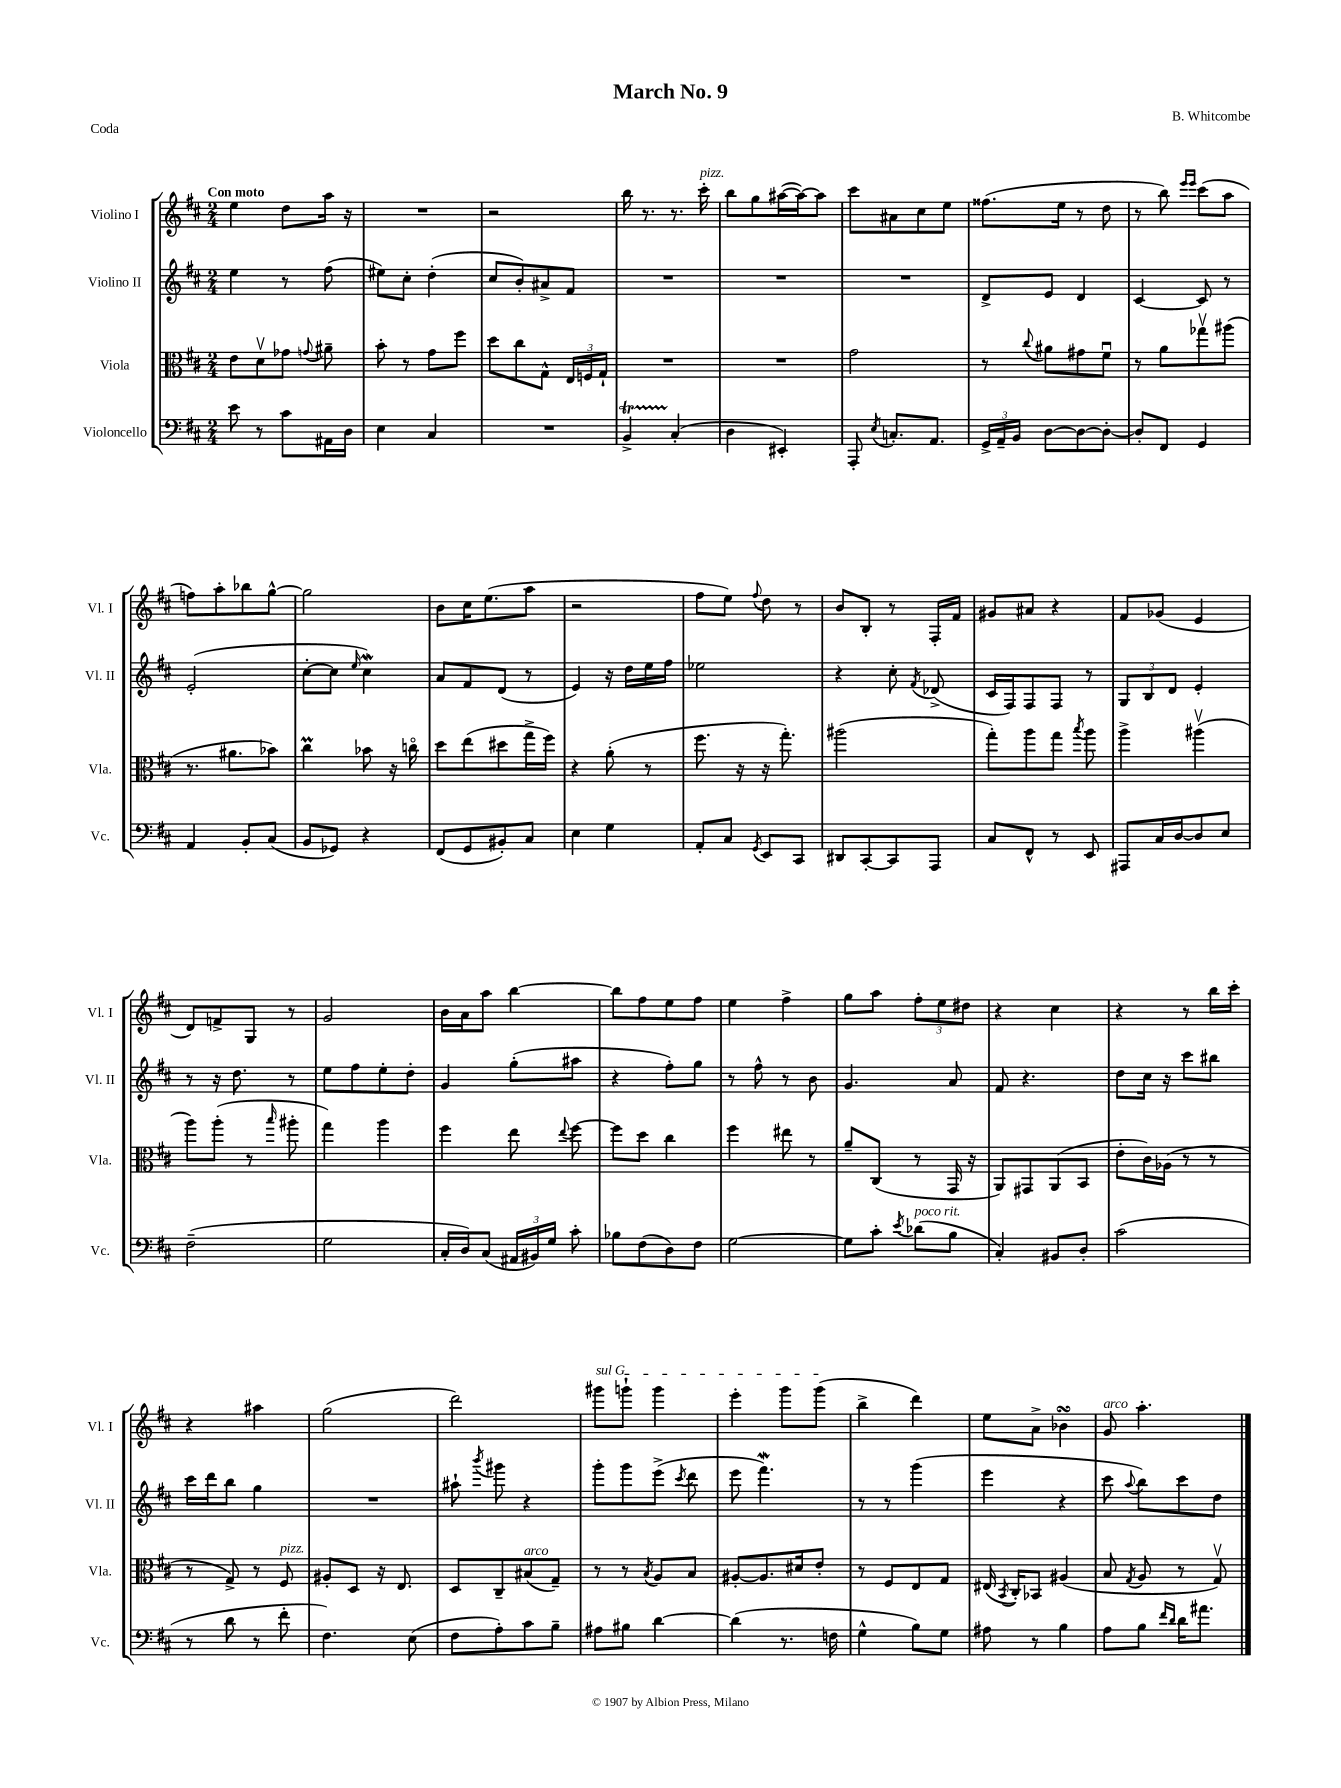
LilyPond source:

\header { title = "March No. 9" composer = "B. Whitcombe" piece = "Coda" }
<<
\new StaffGroup <<
\new Staff = "s0" \with { instrumentName = "Violino I" shortInstrumentName = "Vl. I" } {
    \clef treble \key d \major \numericTimeSignature \time 2/4 \tempo "Con moto"
    \autoBeamOff e''4 d''8[ a''16] r16 |
    R2 |
    r2 |
    b''16 r8. r8. cis'''16-.^\markup { \italic "pizz." } |
    b''8[ g''8 ais''16~( ais''16~) ais''8] |
    cis'''8[ ais'8 cis''8 e''8] |
    fisis''8.[( e''16] r8 d''8 |
    r8 b''8) \grace { e'''16[ e'''16] } cis'''8[( a''8] |
    f''8[) a''8-. bes''8 g''8]~-^ |
    g''2 |
    b'8[ cis''16 e''8.( a''8] |
    r2 |
    fis''8[ e''8]) \appoggiatura { fis''8 } d''8 r8 |
    b'8[ b8]-. r8 fis16[-. fis'16] |
    gis'8[ ais'8] r4 |
    fis'8[ ges'8]( e'4 |
    d'8[) f'8-> g8] r8 |
    g'2 |
    b'16[ a'16 a''8] b''4~ |
    b''8[ fis''8 e''8 fis''8] |
    e''4 fis''4-> |
    g''8[ a''8] \tuplet 3/2 { fis''8[-. e''8 dis''8] } |
    r4 cis''4 |
    r4 r8 b''16[ cis'''16]-. |
    r4 ais''4 |
    g''2( |
    d'''2) |
    \once \override TextSpanner.bound-details.left.text = \markup { \italic "sul G" } gis'''8[\startTextSpan g'''8]-! g'''4 |
    e'''4-. g'''8[ g'''8]\stopTextSpan( |
    b''4-> d'''4) |
    e''8[ a'8]-> bes'4\turn |
    g'8^\markup { \italic "arco" } a''4.-. \bar "|." |
}
\new Staff = "s1" \with { instrumentName = "Violino II" shortInstrumentName = "Vl. II" } {
    \clef treble \key d \major \numericTimeSignature \time 2/4
    \autoBeamOff e''4 r8 fis''8( |
    eis''8[) cis''8]-. d''4-.( |
    cis''8[ b'8-.) ais'8-> fis'8] |
    R2 |
    R2 |
    R2 |
    d'8[-> e'8] d'4 |
    cis'4~ cis'8 r8 |
    e'2-.( |
    cis''8[~-. cis''8] \grace { e''16 } cis''4\mordent) |
    a'8[ fis'8 d'8]( r8 |
    e'4) r16 d''16[ e''16 fis''16] |
    ees''2 |
    r4 cis''8-. \acciaccatura { fis'8 } des'8->( |
    cis'16[ fis16) fis8 fis8] r8 |
    \tuplet 3/2 { g8[ b8 d'8] } e'4-. |
    r8 r16 d''8. r8 |
    e''8[ fis''8 e''8-. d''8]-. |
    g'4 g''8[-.( ais''8] |
    r4 fis''8[-.) g''8] |
    r8 fis''8-^ r8 b'8 |
    g'4. a'8 |
    fis'8 r4. |
    d''8[ cis''16] r16 cis'''8[ bis''8] |
    cis'''16[ d'''16 b''8] g''4 |
    R2 |
    ais''8-! \acciaccatura { b'''8 } gis'''8 r4 |
    g'''8[-. g'''8 e'''8]->( \acciaccatura { cis'''8 } d'''8 |
    e'''8 fis'''4.\mordent) |
    r8 r8 g'''4( |
    e'''4 r4 |
    cis'''8 \appoggiatura { a''8 } b''8[) cis'''8 d''8] \bar "|." |
}
\new Staff = "s2" \with { instrumentName = "Viola" shortInstrumentName = "Vla." } {
    \clef alto \key d \major \numericTimeSignature \time 2/4
    \autoBeamOff e'8[ d'8\upbow ges'8] \appoggiatura { g'8 } ais'8-- |
    b'8-. r8 g'8[ fis''8] |
    d''8[ cis''8 g8]-^ \tuplet 3/2 { e16[ f16 g16]-! } |
    R2 |
    R2 |
    g'2 |
    r8 \appoggiatura { cis''8 } ais'8[ gis'8 fis'8]\downbow |
    r8 a'8[ ges''8\upbow ais''8]( |
    r8. ais'8.[ bes'8]) |
    cis''4\prall bes'8 r16 c''16\flageolet |
    d''8[ e''8( dis''8 g''16-> fis''16]) |
    r4 a'8-.( r8 |
    fis''8. r16 r16 g''8.-.) |
    ais''2( |
    g''8[-.) a''8 g''8] \acciaccatura { b''8 } a''8 |
    a''4-> ais''4\upbow( |
    a''8[) a''8]-.( r8 \grace { b''16 } ais''8-. |
    g''4) a''4 |
    fis''4 e''8 \appoggiatura { e''8 } fis''8~ |
    fis''8[ d''8] cis''4 |
    fis''4 eis''8 r8 |
    a'8[-- cis8]( r8 g,16 r16 |
    a,8[) gis,8 a,8( b,8] |
    e'8[-. cis'16) aes16]( r8 r8 |
    r8 g8->) r8 fis8^\markup { \italic "pizz." } |
    ais8[-. d8] r16 e8. |
    d8[ cis8-- bis8^\markup { \italic "arco" }( g8]--) |
    r8 r8 \acciaccatura { b8 } a8[ b8] |
    ais8[~-. ais8. dis'16 e'8]-. |
    r8 fis8[ e8 g8] |
    eis16( \acciaccatura { b,8 } cis16[-.) bes,8] ais4( |
    b8 \acciaccatura { g8 } a8 r8 g8\upbow) \bar "|." |
}
\new Staff = "s3" \with { instrumentName = "Violoncello" shortInstrumentName = "Vc." } {
    \clef bass \key d \major \numericTimeSignature \time 2/4
    \autoBeamOff e'8 r8 cis'8[ ais,16 d16] |
    e4 cis4 |
    R2 |
    b,4->\startTrillSpan cis4-.\stopTrillSpan( |
    d4 eis,4-.) |
    a,,8-. \acciaccatura { e8 } c8.[-. a,8.] |
    \tuplet 3/2 { g,16[-> a,16-- b,16] } d8[~ d8~ d8]~-. |
    d8[-. fis,8] g,4 |
    a,4 b,8[-. cis8]( |
    b,8[ ges,8]) r4 |
    fis,8[( g,8 bis,8-.) cis8] |
    e4 g4 |
    a,8[-. cis8] \acciaccatura { g,8 } e,8[ cis,8] |
    dis,8[ cis,8~-. cis,8 a,,8] |
    cis8[ fis,8]-^ r8 e,8 |
    ais,,8[ cis16 d16~ d8 e8] |
    fis2--( |
    g2 |
    cis16[-. d16) cis8]( \tuplet 3/2 { ais,16[ bis,16) g16] } cis'8-. |
    bes8[ fis8( d8) fis8] |
    g2~ |
    g8[ cis'8]-. \acciaccatura { e'8 } des'8[^\markup { \italic "poco rit." }( b8] |
    cis4-.) bis,8[ d8]-. |
    cis'2( |
    r8 d'8 r8 fis'8-. |
    fis4.) e8( |
    fis8[ a8-.) cis'8 b8]-- |
    ais8[ bis8] d'4~ |
    d'4( r8. f16 |
    g4-^ b8[) g8] |
    ais8 r8 b4 |
    a8[ b8] \grace { fis'16[ d'16] } d'16[ ais'8.] \bar "|." |
}
>>
>>
\layout { \context { \Score \remove "Bar_number_engraver" } }
